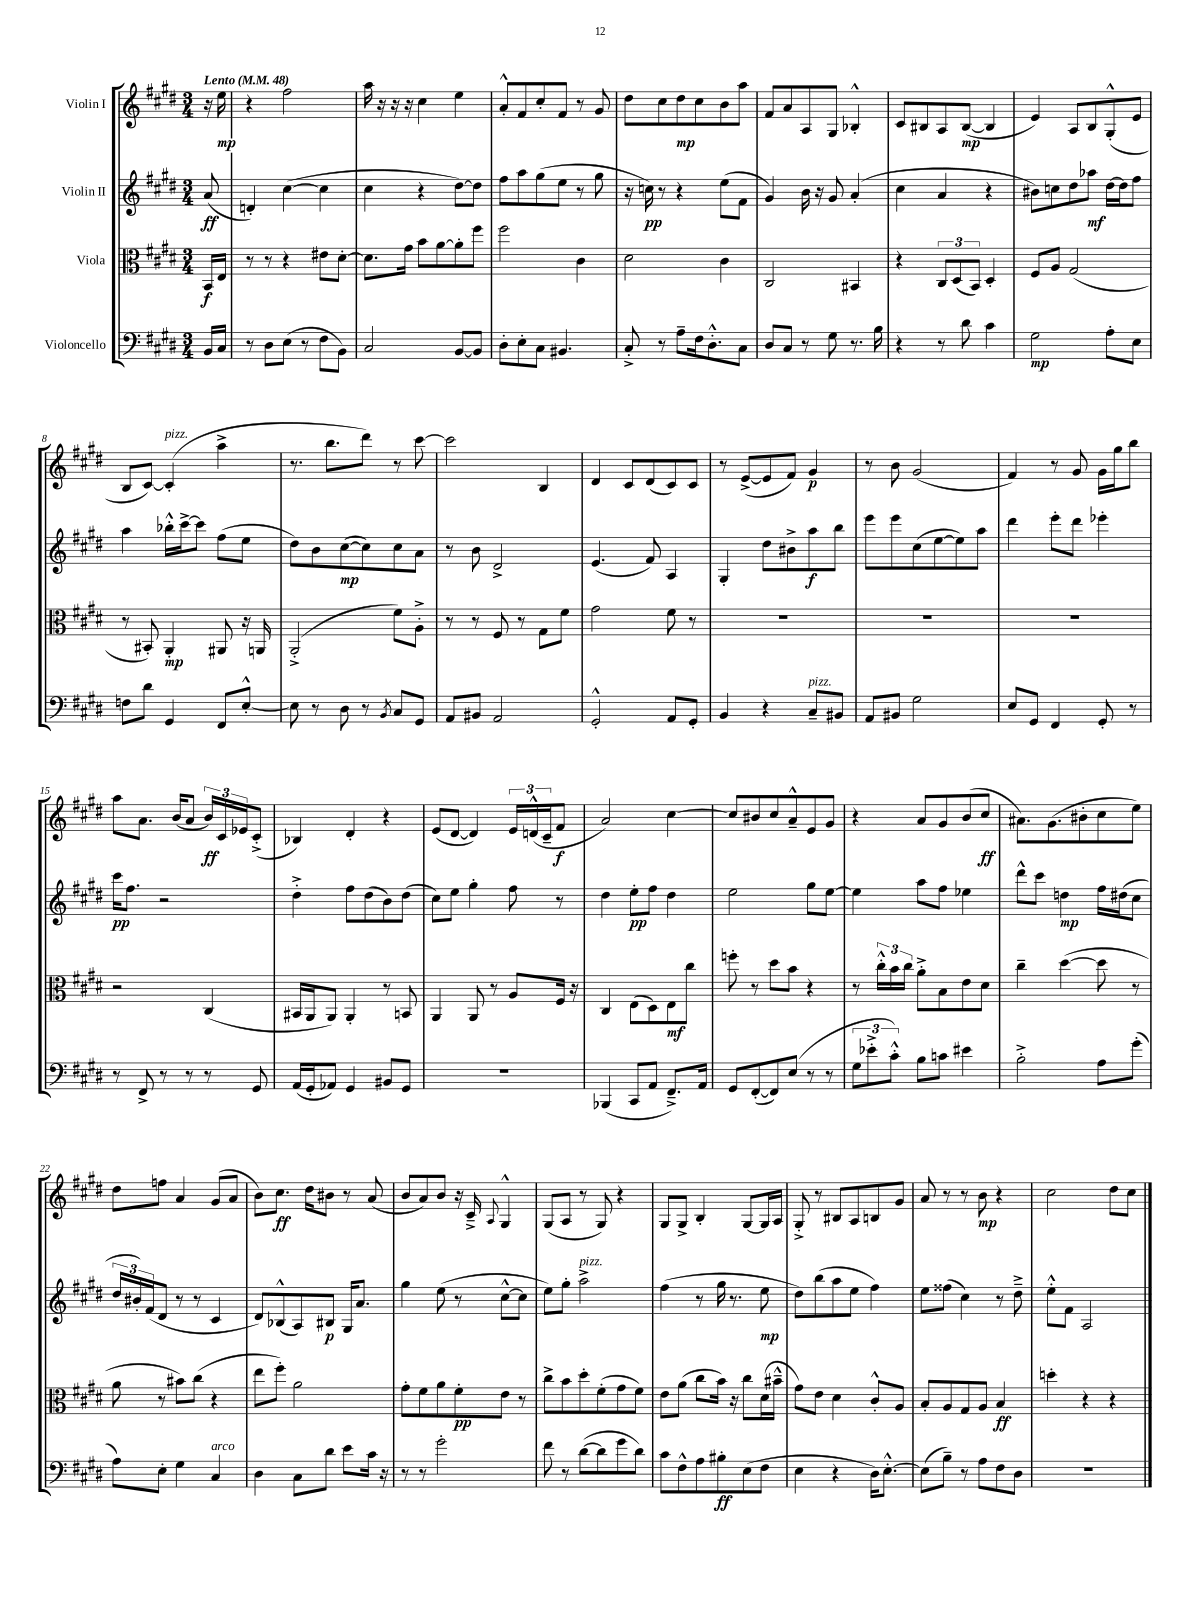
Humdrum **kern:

**kern	**kern	**kern	**kern
*staff4	*staff3	*staff2	*staff1
*clefF4	*clefC3	*clefG2	*clefG2
*k[f#c#g#d#]	*k[f#c#g#d#]	*k[f#c#g#d#]	*k[f#c#g#d#]
*M3/4	*M3/4	*M3/4	*M3/4
*MM48	*MM48	*MM48	*MM48
16BB	16BB	(8a	16r
16C#	16E	.	16ee
=	=	=	=
8r	8r	4d')	4r
8D#	8r	.	.
(8E	4r	([4cc#	2ff#
8r	.	.	.
8F#	8e#	4cc#]	.
8BB)	[8d#'	.	.
=	=	=	=
2C#	8.d#]	4cc#	16aa
.	.	.	16r
.	.	.	16r
.	16g#	.	16r
.	8b	4r	4cc#
.	[8a	.	.
[8BB	8a']	[8dd#)	4ee
8BB]	8ff#	8dd#]	.
=	=	=	=
8D#'	2ff#	8ff#	8a'^^
8E'	.	8aa	8f#
8C#	.	(8gg#	8cc#'
4.BB#	.	8ee	8f#
.	4c#	8r	8r
.	.	8gg#	8g#
=	=	=	=
8C#'^	2d#	16r	8dd#
.	.	16cc)	.
8r	.	8r	8cc#
8A~	.	4r	8dd#
16F#	.	.	8cc#
8.D#'^^	.	.	.
.	4c#	(8ee	8b
8C#	.	8f#	8aa
=	=	=	=
8D#	2C#	4g#)	8f#
8C#	.	.	8a
8r	.	16b	8A
.	.	16r	.
8G#	.	8g#	8G#
8.r	4BB#	(4a'	4B-'^^
16B	.	.	.
=	=	=	=
4r	4r	4cc#	8c#
.	.	.	8B#
8r	12C#	4a	8A
.	(12D#	.	.
8d#	.	.	([8B#
.	12BB)	.	.
4c#	4D#'	4r	4B#]
=	=	=	=
2G#	8F#	8b#)	4e)
.	8A	8cc	.
.	(2G#	8dd#	8A
.	.	8aa-	8B
8A'	.	[16dd#	(8G#'^^
.	.	16dd#]	.
8E	.	8ff#	8e
=	=	=	=
8F	8r	4aa	8B
8d#	8BB#')	.	[8c#)
4GG#	4AA'	16bb-'^^	(4c#']
.	.	[16ccc#^	.
.	.	8ccc#]	.
8FF#	8AA#	(8ff#	4aa^
[8E'^^	16r	8ee	.
.	16AA	.	.
=	=	=	=
8E]	(2AA'^	8dd#)	8.r
8r	.	8b	.
.	.	.	8.bb
8D#	.	([8cc#	.
8r	.	8cc#])	8ddd#)
8qBB	.	.	.
8C#	8f#)	8cc#	8r
8GG#	8A'^	8a	[8ccc#
=	=	=	=
8AA	8r	8r	2ccc#]
8BB#	8r	8b	.
2AA	8F#	2d#^	.
.	8r	.	.
.	8G#	.	4B
.	8f#	.	.
=	=	=	=
2GG#'^^	2g#	(4.e	4d#
.	.	.	8c#
.	.	8f#)	(8d#
8AA	8f#	4A	8c#)
8GG#'	8r	.	8c#
=	=	=	=
4BB	2.r	4G#'	8r
.	.	.	([8e^
4r	.	8dd#	8e]
.	.	8b#^	8f#)
8C#~	.	8aa	4g#
8BB#	.	8bb	.
=	=	=	=
8AA	2.r	8eee	8r
8BB#	.	8eee	8b
2G#	.	(8cc#	(2g#
.	.	[8ee	.
.	.	8ee])	.
.	.	8aa	.
=	=	=	=
8E	2.r	4ddd#	4f#)
8GG#	.	.	.
4FF#	.	8eee'	8r
.	.	8ddd#	8g#
8GG#'	.	4eee-'	16g#
.	.	.	16gg#
8r	.	.	8bb
=	=	=	=
8r	2r	16ccc#	8aa
.	.	8.ff#	.
8FF#^	.	.	8.a
8r	.	2r	.
.	.	.	(16b
8r	.	.	8a
8r	(4C#	.	24b)
.	.	.	24c#
.	.	.	24e-
8GG#	.	.	(8c#'^
=	=	=	=
(16AA	16BB#	4dd#'^	4B-)
16GG#'	16AA	.	.
8AA-)	8AA)	.	.
4GG#	4AA'	8ff#	4d#'
.	.	(8dd#	.
8BB#	8r	8b)	4r
8GG#	8BB	(8dd#	.
=	=	=	=
2.r	4AA	8cc#)	(8e
.	.	8ee	[8d#
.	8AA	4gg#'	4d#])
.	8r	.	.
.	8A	8ff#	24e
.	.	.	(24d^^
.	.	.	24c#~
.	16F#	8r	8f#
.	16r	.	.
=	=	=	=
(4BBB-	4C#	4dd#	2a)
8CC#	(8E	8ee'	.
8AA	8D#)	8ff#	.
8.FF#~^)	8E	4dd#	[4cc#
.	8cc#	.	.
16AA	.	.	.
=	=	=	=
8GG#	8ff'	2ee	8cc#]
([8FF#'	8r	.	8b#
8FF#])	8dd#	.	8cc#
(8E	8b	.	8a~^^
8r	4r	8gg#	8e
8r	.	[8ee	8g#
=	=	=	=
12G#	8r	4ee]	4r
12e-'^	.	.	.
.	24cc#'^^	.	.
12c#'^^)	24b	.	.
.	24cc#	.	.
8B	8a'^	8aa	8a
8c	8B	8ff#	8g#
4e#	8e	4ee-	(8b
.	8d#	.	8cc#
=	=	=	=
2B'^	4cc#~	8ddd#^^	8.a#)
.	.	8ccc#	.
.	.	.	(8.g#
.	([4dd#	4dd	.
.	.	.	8b#'
8A	8dd#]	16ff#	8cc#
.	.	(16dd#	.
(8g#'	8r	8cc#	8ee)
=	=	=	=
8A)	8a	24dd#	8dd#
.	.	24b#')	.
.	.	(24f#	.
8E'	8r	8d#	8ff
4G#	8b#)	8r	4a
.	(8cc#	8r	.
4C#	4r	4c#	(8g#
.	.	.	8a
=	=	=	=
4D#	8ee	8d#)	8b)
.	8ff#')	(8B-^^	8.cc#
8C#	2a	8A)	.
.	.	.	16dd#
8d#	.	8B#	8b#
8e	.	16G#	8r
.	.	8.a	.
16c#	.	.	(8a
16r	.	.	.
=	=	=	=
8r	8g#'	4gg#	8b
8r	8f#	.	8a)
2g#'	8a	(8ee	8b
.	8f#'	8r	16r
.	.	.	16c#~^
.	.	.	8qqA
.	8e	[8cc#^^	4G#^^
.	8r	8cc#]	.
=	=	=	=
8f#	8cc#^	8ee)	(8G#
8r	8b	8gg#'	8A
([8d#	8dd#'	2aa^	8r
8d#]	(8f#'	.	8G#)
8g#	8g#	.	4r
8d#)	8f#)	.	.
=	=	=	=
8c#	8e	(4ff#	8G#
8F#^^	(8a	.	8G#^
8A	8cc#	8r	4B'
8B#'	16b)	16gg#	.
.	16r	8.r	.
(8E	8cc#	.	[8G#
8F#	(16d#	8ee	16G#]
.	16b#~^^	.	16A
=	=	=	=
4E	8g#)	8dd#)	8G#'^
.	8e	(8bb	8r
4r	4d#	8aa	8B#
.	.	8ee	8A
16D#)	8c#'^^	4ff#)	8B
[8.E'^^	.	.	.
.	8A	.	8g#
=	=	=	=
(8E]	8B'	8ee	8a
8B~)	8A	(8ff##	8r
8r	8G#	4cc#)	8r
8A	8A	.	8b
8F#	4B	8r	4r
8D#	.	8dd#~^	.
=	=	=	=
2.r	4dd'	8ee'^^	2cc#
.	.	8f#	.
.	4r	2A	.
.	4r	.	8dd#
.	.	.	8cc#
==	==	==	==
*-	*-	*-	*-
